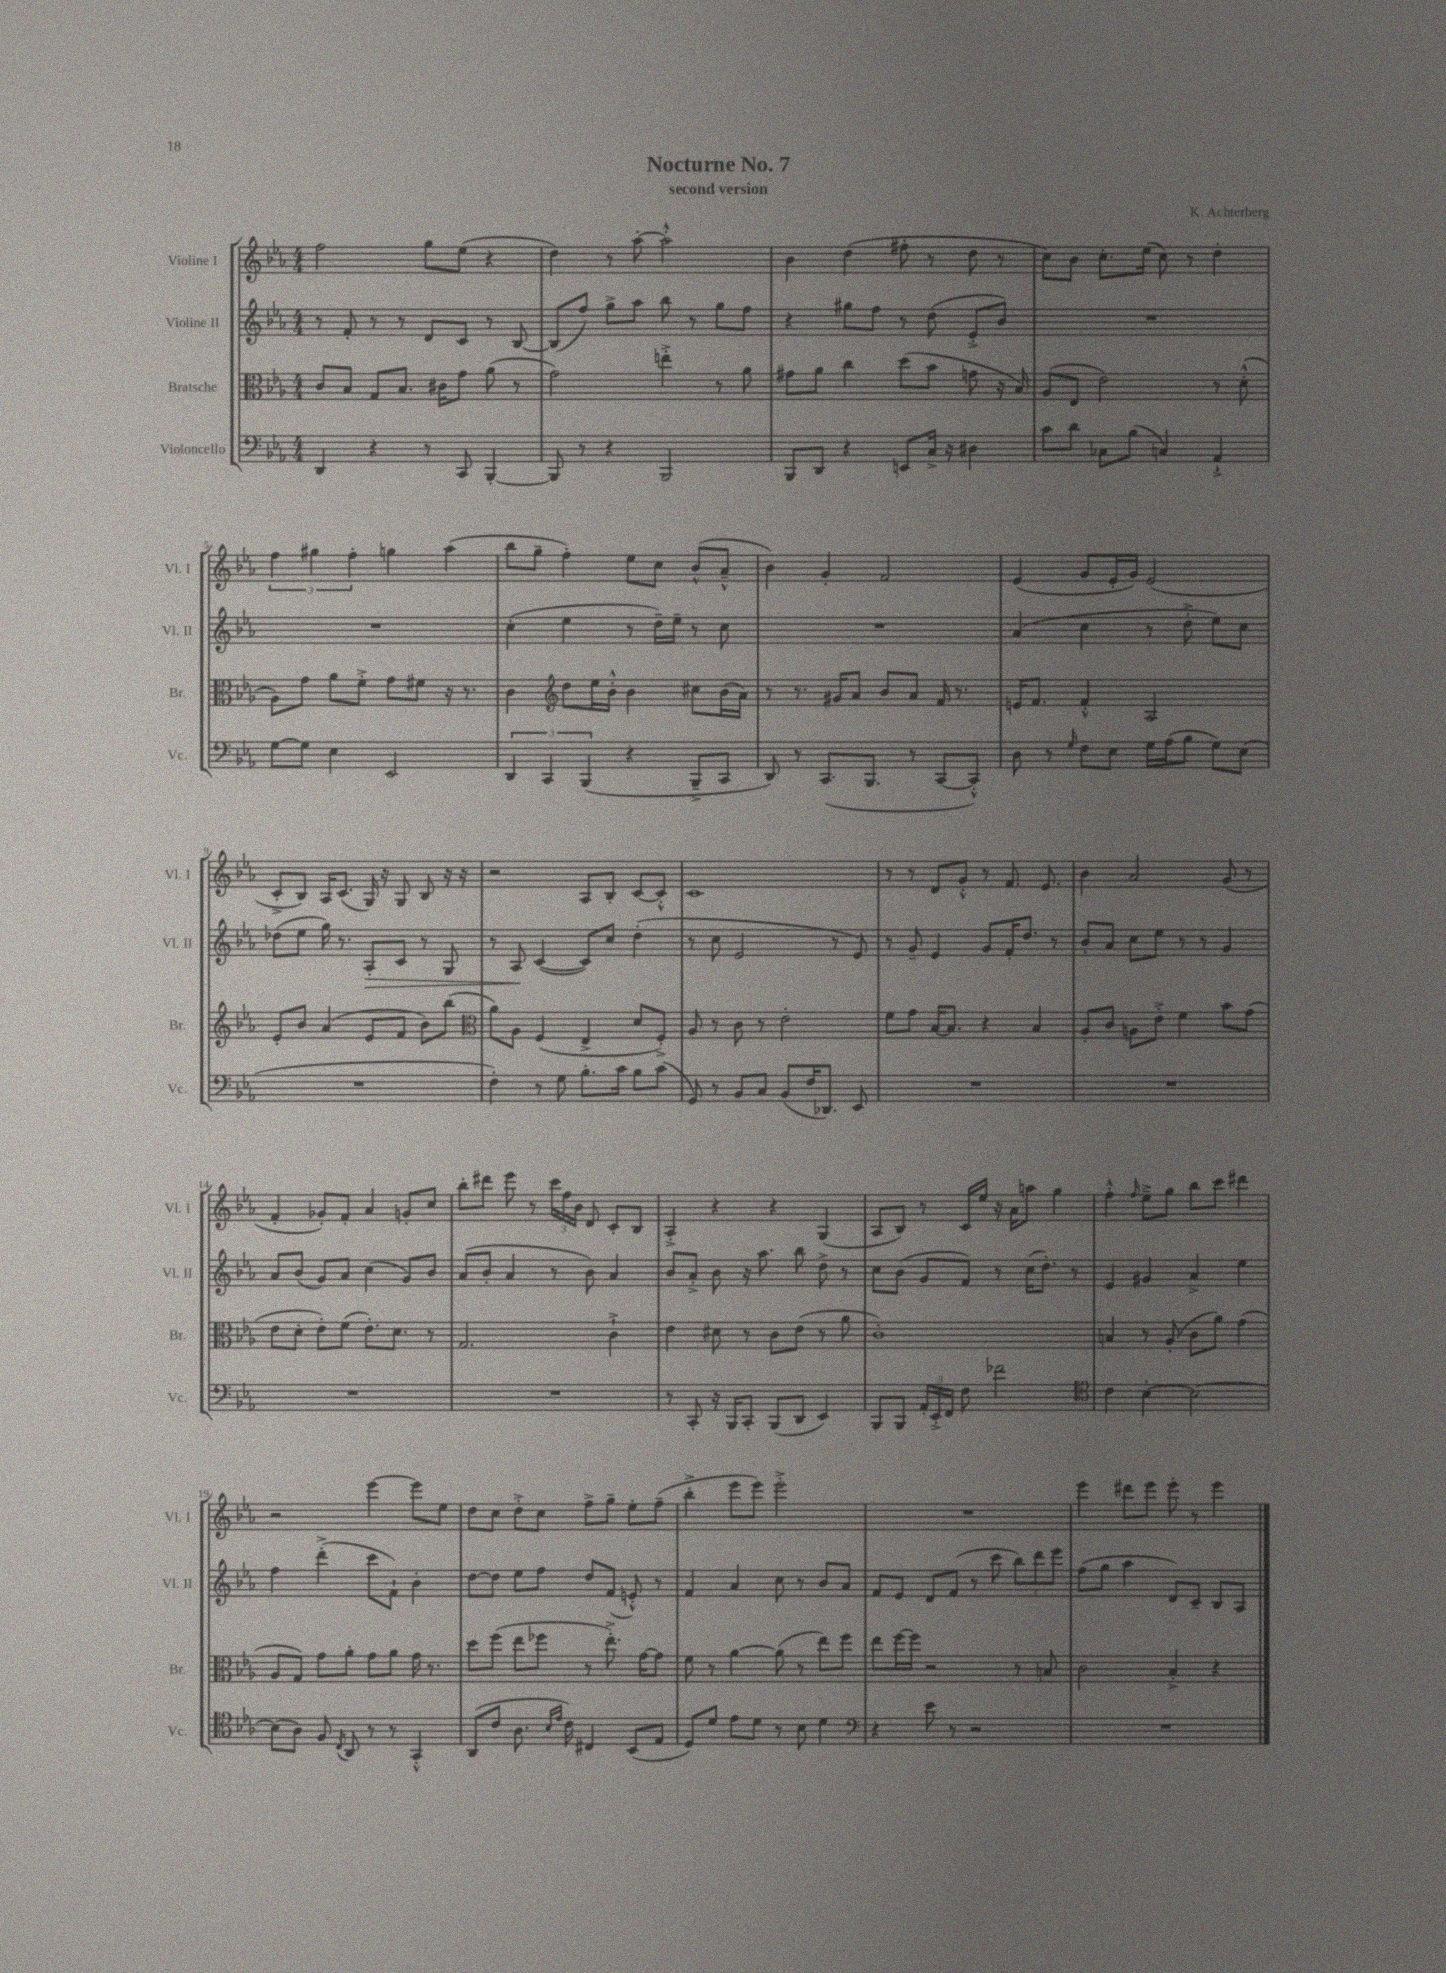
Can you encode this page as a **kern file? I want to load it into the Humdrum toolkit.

**kern	**kern	**kern	**kern
*staff4	*staff3	*staff2	*staff1
*clefF4	*clefC3	*clefG2	*clefG2
*k[b-e-a-]	*k[b-e-a-]	*k[b-e-a-]	*k[b-e-a-]
*M4/4	*M4/4	*M4/4	*M4/4
4DD/	8c/L	8r	2ff\
.	8B-/J	8f'/	.
4r	8G/L	8r	.
.	8.B-/J	8r	.
8r	.	8d/L	8gg\L
.	16c#\LK	.	.
8CC/	8g\J	8c/J	(8ee-\J
[4BBB-'/	(8a-\	8r	4r
.	8r	[8B-/	.
=	=	=	=
8BBB-/]	2g\)	(8B-/]L	4dd\)
8r	.	8ff/J)	.
4r	.	8gg^\L	8r
.	.	8aa-\J	[8aa-'\
2BBB-/	4ee'^\	8bb-\	2aa-'^^\]
.	.	8r	.
.	8r	8gg\L	.
.	8a-\	8ff\J	.
=	=	=	=
8BBB-/L	8g#\L	4r	4b-\
8DD/J	8a-\J	.	.
4r	4cc\	8gg#\L	(4dd\
.	.	8ff\J	.
8EE/L	(8dd\L	8r	8ff#'\
16C^/Jk	8b-\J	(8dd\	8r
16r	.	.	.
4D#\	8g\	8e-'^/L	8dd\
.	16r	8b-/J)	8r
.	16B-/)	.	.
=	=	=	=
8c\L	(8A-/L	1r	8cc\L)
8d\J	8E-/J	.	8b-\J
8C-\L	2e-\)	.	8.cc'\L
(8B-\J	.	.	.
.	.	.	(16ee-\Jk
4C/)	.	.	8cc\)
.	.	.	8r
4AA-`^/	8r	.	4dd'\
.	(8d'^^\	.	.
=	=	=	=
[8G\L	8A-\L)	1r	6ff\
8G\]J	8g\J	.	.
.	.	.	6gg#\
4E-\	8a-\L	.	.
.	.	.	6ff'\
.	8f'^\J	.	.
2EE-/	8g\L	.	4gg\
.	8f#\J	.	.
.	16r	.	(4aa-\
.	8.r	.	.
=	=	=	=
6DD/	4c\	(4cc'\	8bb-\L
.	.	.	8gg~\J
6CC/	.	.	.
*	*clefG2	*	*
.	8dd\L	4ee-\	4ff'\)
(6BBB-/	.	.	.
.	16ee-\L	.	.
.	16b-'^^\JJ	.	.
4r	4b-\	8r	8ee-\L
.	.	16dd~\LL)	8cc\J
.	.	16ee-~\JJ	.
8BBB-~^/L	8cc#\L	8r	(8b-^^/L
8CC/J	(16b-\L	8cc\	8a-~^^/J
.	16a-\JJ)	.	.
=	=	=	=
8DD/)	8r	1r	4b-\)
8r	8.r	.	.
(8.CC/L	.	.	4g'/
.	16g#/LK	.	.
.	8a-/J	.	.
8.BBB-/J	.	.	.
.	8b-/L	.	2f/
8r	8a-/J	.	.
[8CC/L	16f/	.	.
.	8.r	.	.
8CC'^^/]J)	.	.	.
=	=	=	=
8D\	16e/LK	(4a-/	(4e-/
.	8.f/J	.	.
8r	.	.	.
16qqG/	.	.	.
8F\L	4f'^^/	4cc\	8g/L
8E-\J	.	.	16e-'/L
.	.	.	16g/JJ)
16G\LL	2A-/	8r	(2e-/
(16A-\J	.	.	.
8B-\J	.	8dd'^\	.
8G\L)	.	8ee-\L)	.
(8E-\J	.	8cc\J	.
=	=	=	=
1r	8e-'/L	(8dd-\L	8c'^/L
.	8b-/J	8ee-\J	8B-/J)
.	(4a-/	16gg\)	16A-/LK
.	.	8.r	(8.c/J
.	8e-/L	8A-'/L	16G/)
.	.	.	16r
.	8f/J	8c/J	8G/
.	8b-\L)	8r	8B-/
.	(8bb-\J	8G/	16r
.	.	.	16r
=	=	=	=
*	*clefC3	*	*
4F'\)	8a-\L)	8r	2r
.	8A-\J	8A-/	.
8r	(4F/	([4c/	.
8G\	.	.	.
8.B-'\L	4E-^/	8c/]L)	8A-/L
.	.	8cc/J	8B-'/J
16c\Jk	.	.	.
8B-\L	8d/L	(4dd'\	[8c/L
(8c\J	8F'^/J)	.	8c'^^/]J
=	=	=	=
8GG/)	8A-/	8r	1c
8r	8r	8cc\	.
8BB-/L	8c\	2e-/	.
8C/J	8r	.	.
(8BB-/L	2e-'\	.	.
16F/K	.	.	.
8.DD-/J)	.	.	.
.	.	8r	.
8EE-/	.	8e-/)	.
=	=	=	=
1r	8f\L	8r	8r
.	8g\J	8g~/	8r
.	[16B-/LK	4e-/	8d/L
.	8.B-/]J	.	.
.	.	.	8g'^^/J
.	4r	8g/L	8r
.	.	16f'/K	8.f/
.	.	8.dd/J	.
.	4B-/	.	.
.	.	.	8.e-/
.	.	8r	.
=	=	=	=
1r	8A-'/L	8b-'/L	4b-\
.	8c/J	8a-/J	.
.	8A\L	8cc\L	2a-/
.	8e-'^\J	8ee-\J	.
.	4f\	8r	.
.	.	8r	.
.	8b-\L	4g/	(8g/
.	(8g\J	.	8r
=	=	=	=
1r	8e-\L	8a-/L	4f'/
.	8d'\J	(8b-/J	.
.	8e-'\L)	8g/L)	8g-'/L)
.	(8f\J	8a-/J	8f'/J
.	8.e-'\L)	(4cc\	4a-/
.	8.d\J	.	.
.	.	8g/L)	8g'/L
.	8r	8b-/J	8cc/J
=	=	=	=
1r	2.G/	(8a-/L	8bb-'\L
.	.	8b-'/J	8ddd#\J
.	.	4a-/	8eee-\
.	.	.	8r
.	.	8r	24ccc\LL
.	.	.	24ff\
.	.	.	24b-\JJ
.	.	8b-\)	8d/
.	4c`^\	4a-/	8c'/L
.	.	.	8B-/J
=	=	=	=
8r	4e-\	8b-/L	4A-'^/
8CC'/	.	8a-'^/J	.
16r	8d#\	8b-\	4r
16BBB-/LK	.	.	.
8CC'/J	8r	16r	.
.	.	8.aa-\	.
(8BBB-/L	8c\L	.	4r
8DD/J	(8e-\J	8bb-\	.
4EE-/)	8r	8dd^\	(4G/
.	8a-\	8r	.
=	=	=	=
8BBB-/L	1c')	8cc\L	8A-/L
8BBB-/J	.	(8b-\J	8B-/J)
24AA-'/LL	.	8g/L	8r
24EE-'^/	.	.	.
24FF/JJ	.	.	.
8F\	.	8f/J)	16c/LL
.	.	.	16ee-/JJ
2f-\	.	8r	16r
.	.	.	16a-\LK
.	.	(16cc\LK	8aa\J
.	.	8.dd'\J)	.
.	.	.	4gg\
.	.	8r	.
=	=	=	=
*clefC4	*	*	*
4c\	4B/	4e-/	4ff'^^\
.	.	.	16qqff/
[4B-'\	8r	4g#/	8ee-~^\L
.	(8A-'/	.	8gg\J
2B-\_	8c\L	4a-^/	8bb-\L
.	8a-\J)	.	8ccc\J
.	(4g\	4ee-\	4ddd#\
=	=	=	=
(8B-\]L	8A-/L	4ff\	2r
8A-\J)	8G/J)	.	.
8F/	8g\L	(4ddd'^\	.
8qC/	.	.	.
8AA-/	8a-'\J	.	.
8r	8g\L	8ccc\L	[4eee-\
8r	8a-\J	8f`\J)	.
4GG'^^/	16g\	4b-'\	8eee-\]L
.	8.r	.	.
.	.	.	8ee-\J
=	=	=	=
(8AA-/L	8dd\L	[8dd\L	8dd\L
8c/J	(8ff\J	8dd\]J	8cc\J
8.A-\	8ee-\L	8ee-\L	8dd'^\L
.	8ff-\J	8ff\J	8cc\J
16qqB-/LL	.	.	.
16qqe-/JJ	.	.	.
16c\)	.	.	.
4C#/	8r	8dd/L	8ff^\L
.	8.ee-'^\)	(8f/J	8gg~\J
(8BB-/L	.	8e'^^/)	8ee-'\L
.	[16g\LK	.	.
8E-/J	8g\]J	8r	(8ff~\J
=	=	=	=
8D/L)	8f\	4f/	4bb-'^\
8d/J	8r	.	.
8e-\L	[4a-\	4a-/	8eee-\L
8d\J	.	.	8eee-\J)
8r	(8a-\]	8cc\	2eee-'^\
8B-\	8r	8r	.
4d\	8ee-\L)	8b-/L	.
.	8ff\J	8a-/J	.
=	=	=	=
*clefF4	*	*	*
4r	8ee-\L	8f/L	1r
.	[16ff\L	8e-/J	.
.	16ff\]JJ	.	.
8e-\	2r	8d/L	.
8r	.	(8f/J	.
2r	.	8r	.
.	.	8ccc\	.
.	8r	12bb-\L)	.
.	.	12ddd\	.
.	8B/	.	.
.	.	12eee-\J	.
=	=	=	=
1r	2c\	(8ff\L	4eee-\
.	.	8gg\J	.
.	.	4aa-\	8ddd#\L
.	.	.	8eee-\J
.	4B-'^/	8d/L)	8eee-'\
.	.	8c~/J	8r
.	4r	8B-/L	4eee-\
.	.	8A-/J	.
==	==	==	==
*-	*-	*-	*-
